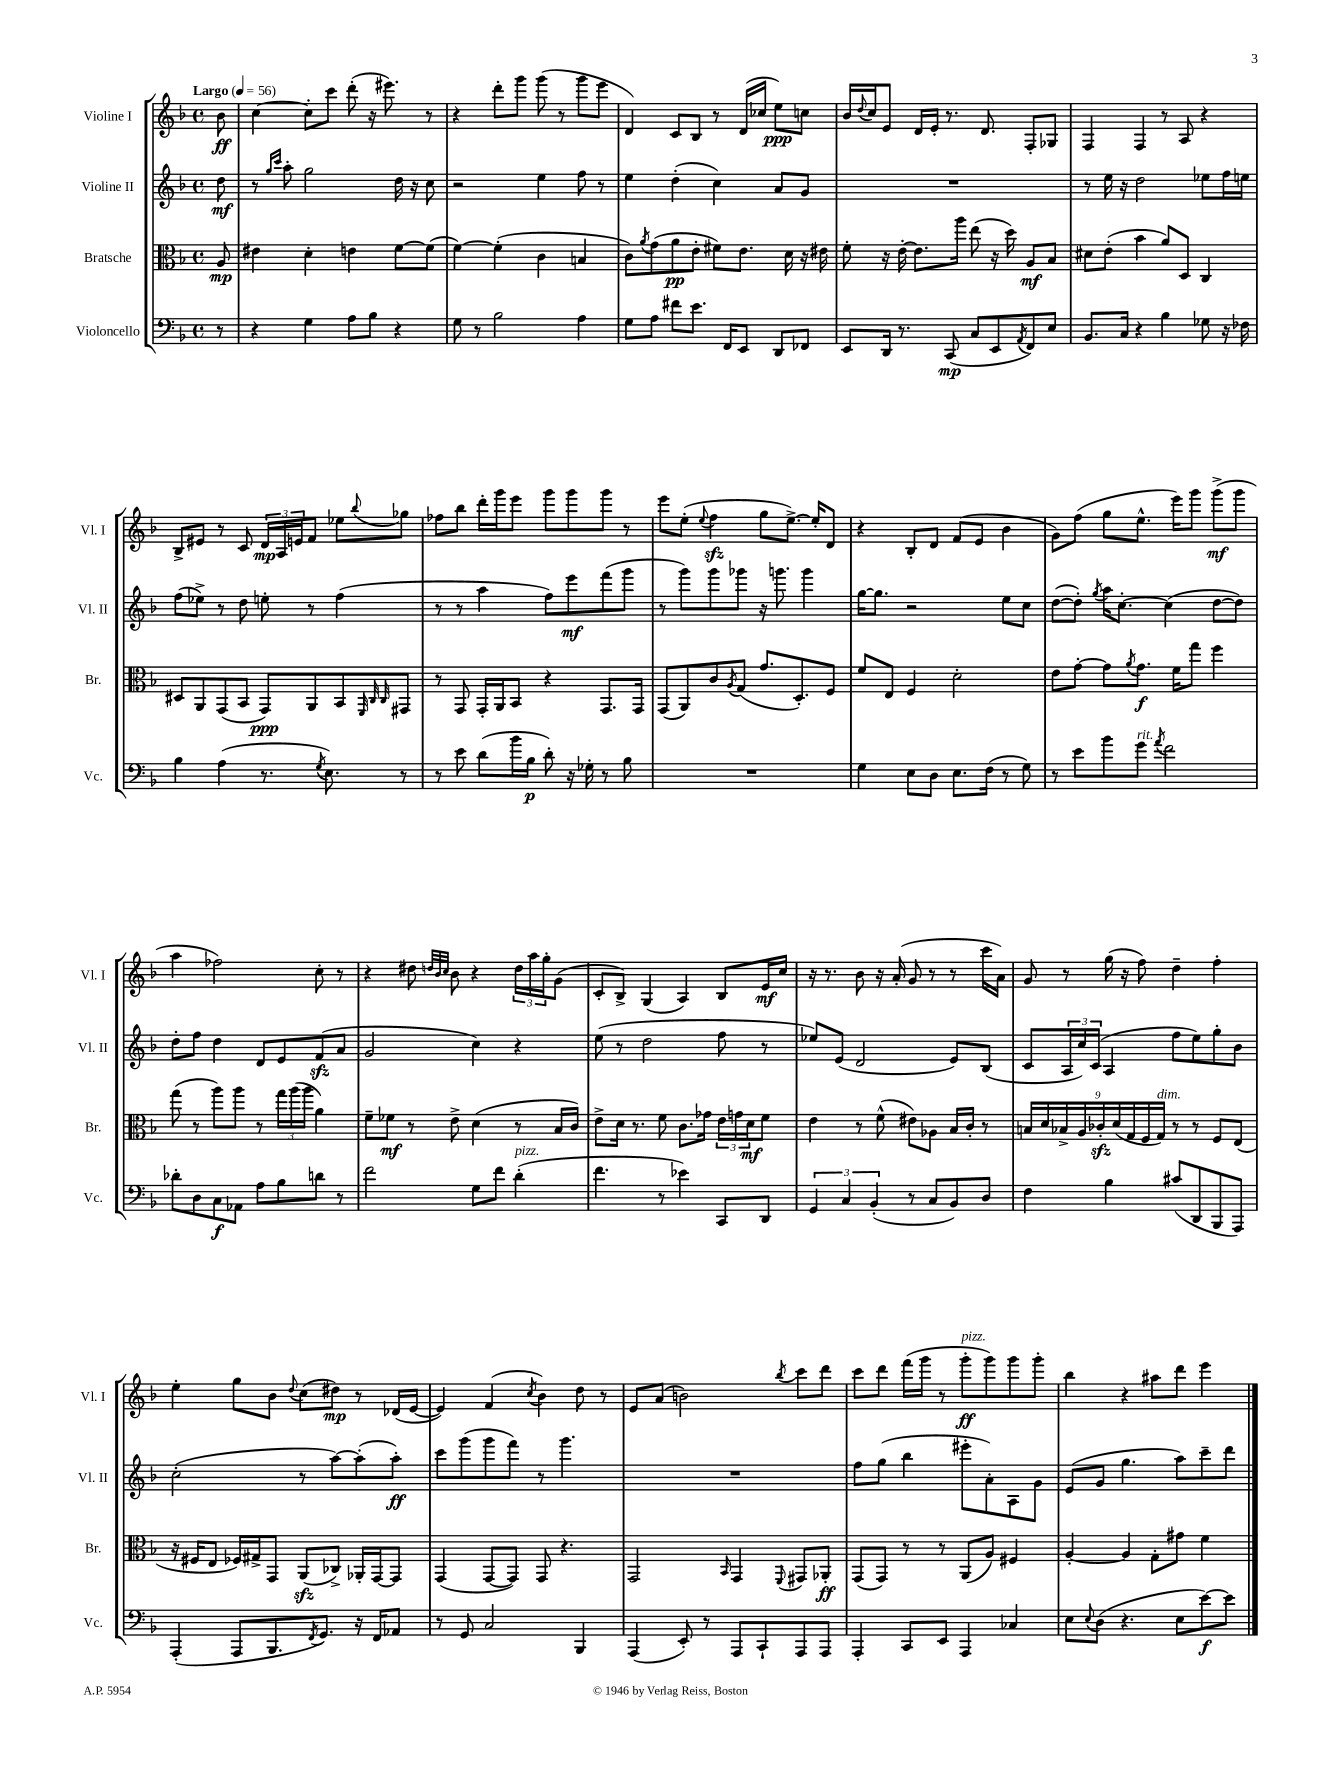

**kern	**kern	**kern	**kern
*staff4	*staff3	*staff2	*staff1
*clefF4	*clefC3	*clefG2	*clefG2
*k[b-]	*k[b-]	*k[b-]	*k[b-]
*M4/4	*M4/4	*M4/4	*M4/4
*met(c)	*met(c)	*met(c)	*met(c)
*MM56	*MM56	*MM56	*MM56
8r	8A	8dd	8b-
=	=	=	=
4r	4e#	8r	[4cc
.	.	16qqgg	.
.	.	16qqccc	.
.	.	8aa'	.
4G	4d'	2gg	8cc']
.	.	.	8ccc
8A	4e	.	(8ddd'
8B-	.	.	16r
.	.	.	8.eee#)
4r	[8f	16dd	.
.	.	16r	.
.	(8f]	8cc	8r
=	=	=	=
8G	[4f)	2r	4r
8r	.	.	.
2B-	(4f']	.	8ddd'
.	.	.	8ggg
.	4c	4ee	(8ggg
.	.	.	8r
4A	4B	8ff	8ggg
.	.	8r	8eee
=	=	=	=
8G	8c)	4ee	4d)
.	8qa	.	.
8A	(8g	.	.
8f#	8a	(4dd'	8c
8.e	8e'	.	8B-
.	8f#)	4cc)	8r
16FF	.	.	.
8EE	8.e	.	(16d
.	.	.	16cc-
8DD	.	8a	8ee)
.	16d	.	.
8FF-	16r	8g	8cc
.	16e#	.	.
=	=	=	=
8EE	8f'	1r	16b-
.	.	.	8qqdd
.	.	.	16cc
16DD	16r	.	8e
8.r	[16e'	.	.
.	8.e]	.	16d
.	.	.	16e'
(8CC	.	.	8.r
.	16aa	.	.
8C	(8ee	.	.
.	.	.	8.d
8EE	16r	.	.
.	16dd)	.	.
8qAA	.	.	.
8FF)	8A	.	8F'
8E	8B-	.	8G-
=	=	=	=
8.BB-	8d#	8r	4F
.	(8e'	16ee	.
16C	.	16r	.
4r	4b-	2dd	4F
4B-	8a)	.	8r
.	8D	.	8A
8G-	4C	8ee-	4r
16r	.	16ff	.
16F-	.	16ee	.
=	=	=	=
4B-	8D#	(8ff	8B-^
.	8AA	8ee-^)	8e#
(4A	(8GG	8r	8r
.	8BB-	8dd	8c
8.r	8GG)	8ee'	24d
.	.	.	24A
.	.	.	24e
.	8AA	8r	8f
8qG	.	.	.
8.E)	.	.	.
.	8BB-	(4ff	8ee-
.	32qqFF	.	.
.	32qqC	.	.
.	32qqC	.	8qqbb-
8r	8GG#	.	8gg-
=	=	=	=
8r	8r	8r	8ff-
8e	8GG	8r	8bb-
(8d	16GG'	4aa	16ddd'
.	16AA	.	16ggg
16b-	8BB-	.	8eee
16B-	.	.	.
8d')	4r	8ff)	8ggg
16r	.	8eee	8ggg
16G-'	.	.	.
8r	8.GG	(8fff	8ggg
8B-	.	8ggg	8r
.	16GG	.	.
=	=	=	=
1r	(8GG	8r	8eee
.	8AA)	8ggg)	(8ee'
.	.	.	8qqee
.	8c	8ggg	4ff
.	8qA	.	.
.	(8G	8ggg-	.
.	8.g	16r	8gg
.	.	8.ggg	.
.	.	.	[8.ee^)
.	8.D')	.	.
.	.	4ggg	.
.	.	.	16ee']
.	8F	.	8d
=	=	=	=
4G	8f	[16gg	4r
.	.	8.gg]	.
.	8E	.	.
8E	4F	2r	8B-'
8D	.	.	8d
8.E	2d'	.	(8f
.	.	.	8e
(16F	.	.	.
8r	.	8ee	4b-
8G)	.	8cc	.
=	=	=	=
8r	8e	([8dd	8g)
8e	[8g'	8dd'])	(8ff
.	.	8qgg	.
8b-	8g]	16aa	8gg
.	.	[8.cc'	.
.	8qa	.	.
8g	8.g	.	8.ee^^
8qa	.	.	.
2f	.	(4cc]	.
.	16f	.	16eee)
.	8gg	.	8ggg
.	4ff	[8dd	(8ggg^
.	.	8dd])	8ggg
=	=	=	=
8d-'	(8gg	8dd'	4aa
8D	8r	8ff	.
8C	8aa)	4dd	2ff-)
8AA-	8aa	.	.
8A	8r	8d	.
8B-	24gg	8e	.
.	(24aa	.	.
.	24aa	.	.
8d	4a)	(8f	8cc'
8r	.	8a	8r
=	=	=	=
2f	8f~	2g	4r
.	8f-	.	.
.	8r	.	8dd#
.	.	.	32qqdd
.	.	.	32qqb-
.	.	.	32qqcc
.	8e^	.	8b-
8G	(4d	4cc)	4r
8f	.	.	.
(4d'	8r	4r	24dd
.	.	.	24aa
.	.	.	24gg'
.	16B-	.	(8g
.	16c)	.	.
=	=	=	=
4.f	8e^	(8ee	8c'
.	16d	8r	8B-^)
.	8.r	.	.
.	.	2dd	(4G
8r	8f	.	.
4e-)	8.c	.	4A)
.	16g-	.	.
8CC	24e	8ff	8B-
.	24g	.	.
.	24d	.	.
8DD	8f	8r	16e
.	.	.	16cc
=	=	=	=
6GG	4e	8ee-)	16r
.	.	.	8.r
.	.	(8e	.
6C	.	.	.
.	8r	2d	8b-
(6BB-'	.	.	.
.	(8f^^	.	16r
.	.	.	(16a'
8r	8e#)	.	8g
8C	8A-	.	8r
8BB-)	16B-	8e)	8r
.	16c'	.	.
8D	8r	(8B-	16ccc
.	.	.	16a)
=	=	=	=
4F	18B	8c	8g
.	18d	.	.
.	18B-^	.	.
.	.	24A	8r
.	18A	24cc)	.
.	.	(24c	.
.	18c-'	.	.
4B-	.	4A	(16gg
.	(18d	.	.
.	.	.	16r
.	18G	.	.
.	.	.	8ff)
.	18F	.	.
.	18G)	.	.
(8c#	8r	8ff	4dd~
8DD	8r	8ee)	.
8BBB-	8F	8gg'	4ff'
8AAA)	(8E	8b-	.
=	=	=	=
(4AAA'	16r	(2cc'	4ee'
.	16F#	.	.
.	8E	.	.
8AAA	16F-)	.	8gg
.	16G#^	.	.
8.BBB-	8GG	.	8b-
.	.	.	8qqdd
.	(8AA	8r	(8cc
8qFF	.	.	.
8.GG)	.	.	.
.	8C-^)	[8aa)	8dd#)
16r	16AA-'	(8aa']	8r
16FF	[16GG	.	.
8AA-	8GG]	8aa')	(16d-
.	.	.	[16e
=	=	=	=
8r	(4GG	8ccc	4e])
8GG	.	(8ggg	.
2C	[8GG	8ggg	(4f
.	8GG])	8fff)	.
.	.	.	8qcc
.	8GG	8r	4b-)
.	4.r	4.ggg	.
4BBB-	.	.	8dd
.	.	.	8r
=	=	=	=
(4AAA	2GG	1r	8e
.	.	.	(8a
8EE')	.	.	2b)
8r	.	.	.
.	16qqBB-	.	.
8AAA	4GG	.	.
8CC`	.	.	.
.	8qqFF	.	8qbb-
8AAA	8GG#	.	8ccc
8AAA	8AA-'	.	8ddd
=	=	=	=
4AAA'	(8GG	8ff	8ccc
.	8GG)	(8gg	8ddd
8CC	8r	4bb-	(16fff
.	.	.	16ggg
8EE	8r	.	8r
4AAA	(8AA	8eee#'	8ggg'
.	8A)	8a')	8ggg)
4C-	4F#	8A	8ggg
.	.	8g	8ggg'
=	=	=	=
8E	[4A'	(8e	4bb-
8qqE	.	.	.
(8D	.	8g	.
4.r	4A]	4.gg	4r
.	8G'	.	8aa#
8E	8g#	8aa)	8ddd
[8e)	4f	8ccc~	4eee
8e]	.	8ddd	.
==	==	==	==
*-	*-	*-	*-
